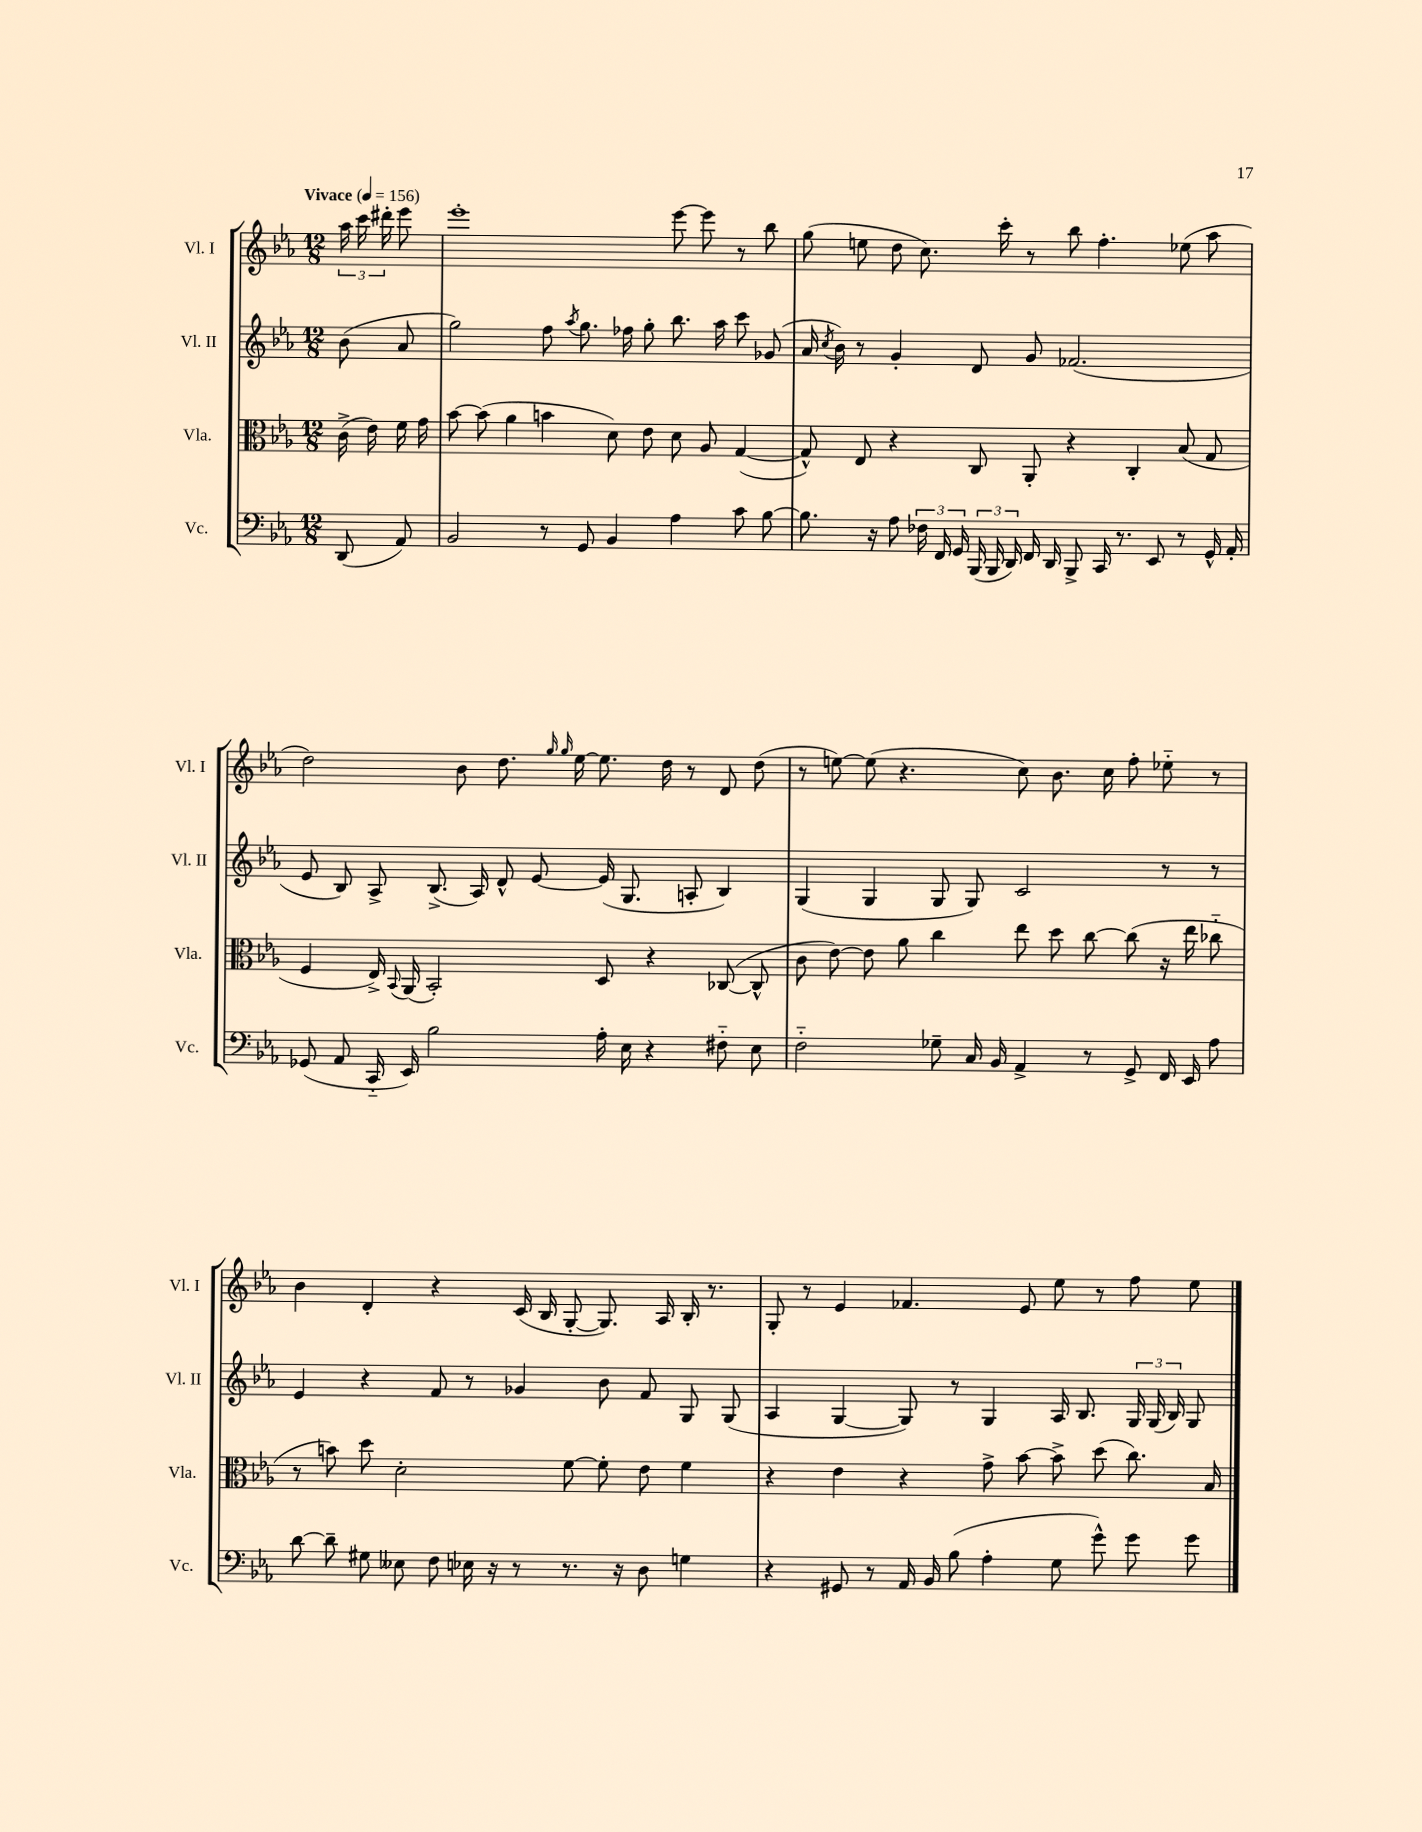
<<
\new StaffGroup <<
\new Staff = "s0" \with { instrumentName = "Vl. I" shortInstrumentName = "Vl. I" } {
    \clef treble \key ees \major \numericTimeSignature \time 12/8 \partial 4 \tempo "Vivace" 4 = 156
    \autoBeamOff \tuplet 3/2 { aes''16 c'''16 dis'''16-. } ees'''8 |
    ees'''1-. ees'''8~ ees'''8 r8 bes''8 |
    g''8( e''8 d''8 c''8.) c'''16-. r8 bes''8 f''4.-. ees''8( aes''8 |
    d''2) bes'8 d''8. \grace { g''16 g''16 } ees''16~ ees''8. d''16 r8 d'8 d''8( |
    r8 e''8~) e''8( r4. c''8) bes'8. c''16 f''8-. ees''8-_ r8 |
    bes'4 d'4-. r4 c'16( bes16 g8~-. g8.) aes16 bes16-. r8. |
    g8-. r8 ees'4 fes'4. ees'8 ees''8 r8 f''8 ees''8 \bar "|." |
}
\new Staff = "s1" \with { instrumentName = "Vl. II" shortInstrumentName = "Vl. II" } {
    \clef treble \key ees \major \numericTimeSignature \time 12/8 \partial 4
    \autoBeamOff bes'8( aes'8 |
    g''2) f''8 \acciaccatura { aes''8 } g''8. fes''16 g''8-. bes''8. aes''16 c'''8 ges'8( |
    aes'16 \acciaccatura { c''8 } bes'16) r8 g'4-. d'8 g'8 fes'2.( |
    ees'8 bes8) aes8-> bes8.->( aes16) d'8-^ ees'8~ ees'16( g8. a8-. bes4) |
    g4( g4 g8 g8) c'2 r8 r8 |
    ees'4 r4 f'8 r8 ges'4 bes'8 f'8 g8 g8( |
    aes4 g4~ g8) r8 g4 aes16 bes8. \tuplet 3/2 { g16 g16( bes16) } g8 \bar "|." |
}
\new Staff = "s2" \with { instrumentName = "Vla." shortInstrumentName = "Vla." } {
    \clef alto \key ees \major \numericTimeSignature \time 12/8 \partial 4
    \autoBeamOff c'16->( ees'16) f'16 g'16 |
    bes'8~ bes'8( aes'4 b'4 d'8) ees'8 d'8 aes8 g4~( |
    g8-^) ees8 r4 c8 aes,8-. r4 c4-. bes8( g8 |
    f4 ees16->) \appoggiatura { bes,8 } aes,16( bes,2-.) d8 r4 ces8~( ces8-^ |
    c'8 ees'8~) ees'8 aes'8 c''4 ees''8 d''8 c''8~ c''8( r16 ees''16 ces''8-_ |
    r8 b'8) d''8 d'2-. f'8~ f'8-. ees'8 f'4 |
    r4 ees'4 r4 g'8-> bes'8~ bes'8-> d''8( c''8.) bes16 \bar "|." |
}
\new Staff = "s3" \with { instrumentName = "Vc." shortInstrumentName = "Vc." } {
    \clef bass \key ees \major \numericTimeSignature \time 12/8 \partial 4
    \autoBeamOff d,8( aes,8) |
    bes,2 r8 g,8 bes,4 aes4 c'8 bes8~ |
    bes8. r16 aes8 \tuplet 3/2 { fes16 f,16 g,16 } \tuplet 3/2 { bes,,16( bes,,16 d,16) } f,16 d,16 bes,,8-> c,16 r8. ees,8 r8 g,16-^ aes,16-. |
    ges,8( aes,8 c,16-_ ees,16) bes2 aes16-. ees16 r4 fis8-_ ees8 |
    f2-_ ges8-- c16 bes,16 aes,4-> r8 g,8-> f,16 ees,16 aes8 |
    d'8~ d'8-- gis8 eeses8 f8 ees16 r16 r8 r8. r16 d8 g4 |
    r4 gis,8 r8 aes,16 bes,16 bes8( aes4-. g8 g'8-^) g'8 g'8 \bar "|." |
}
>>
>>
\layout { \context { \Score \remove "Bar_number_engraver" } }
